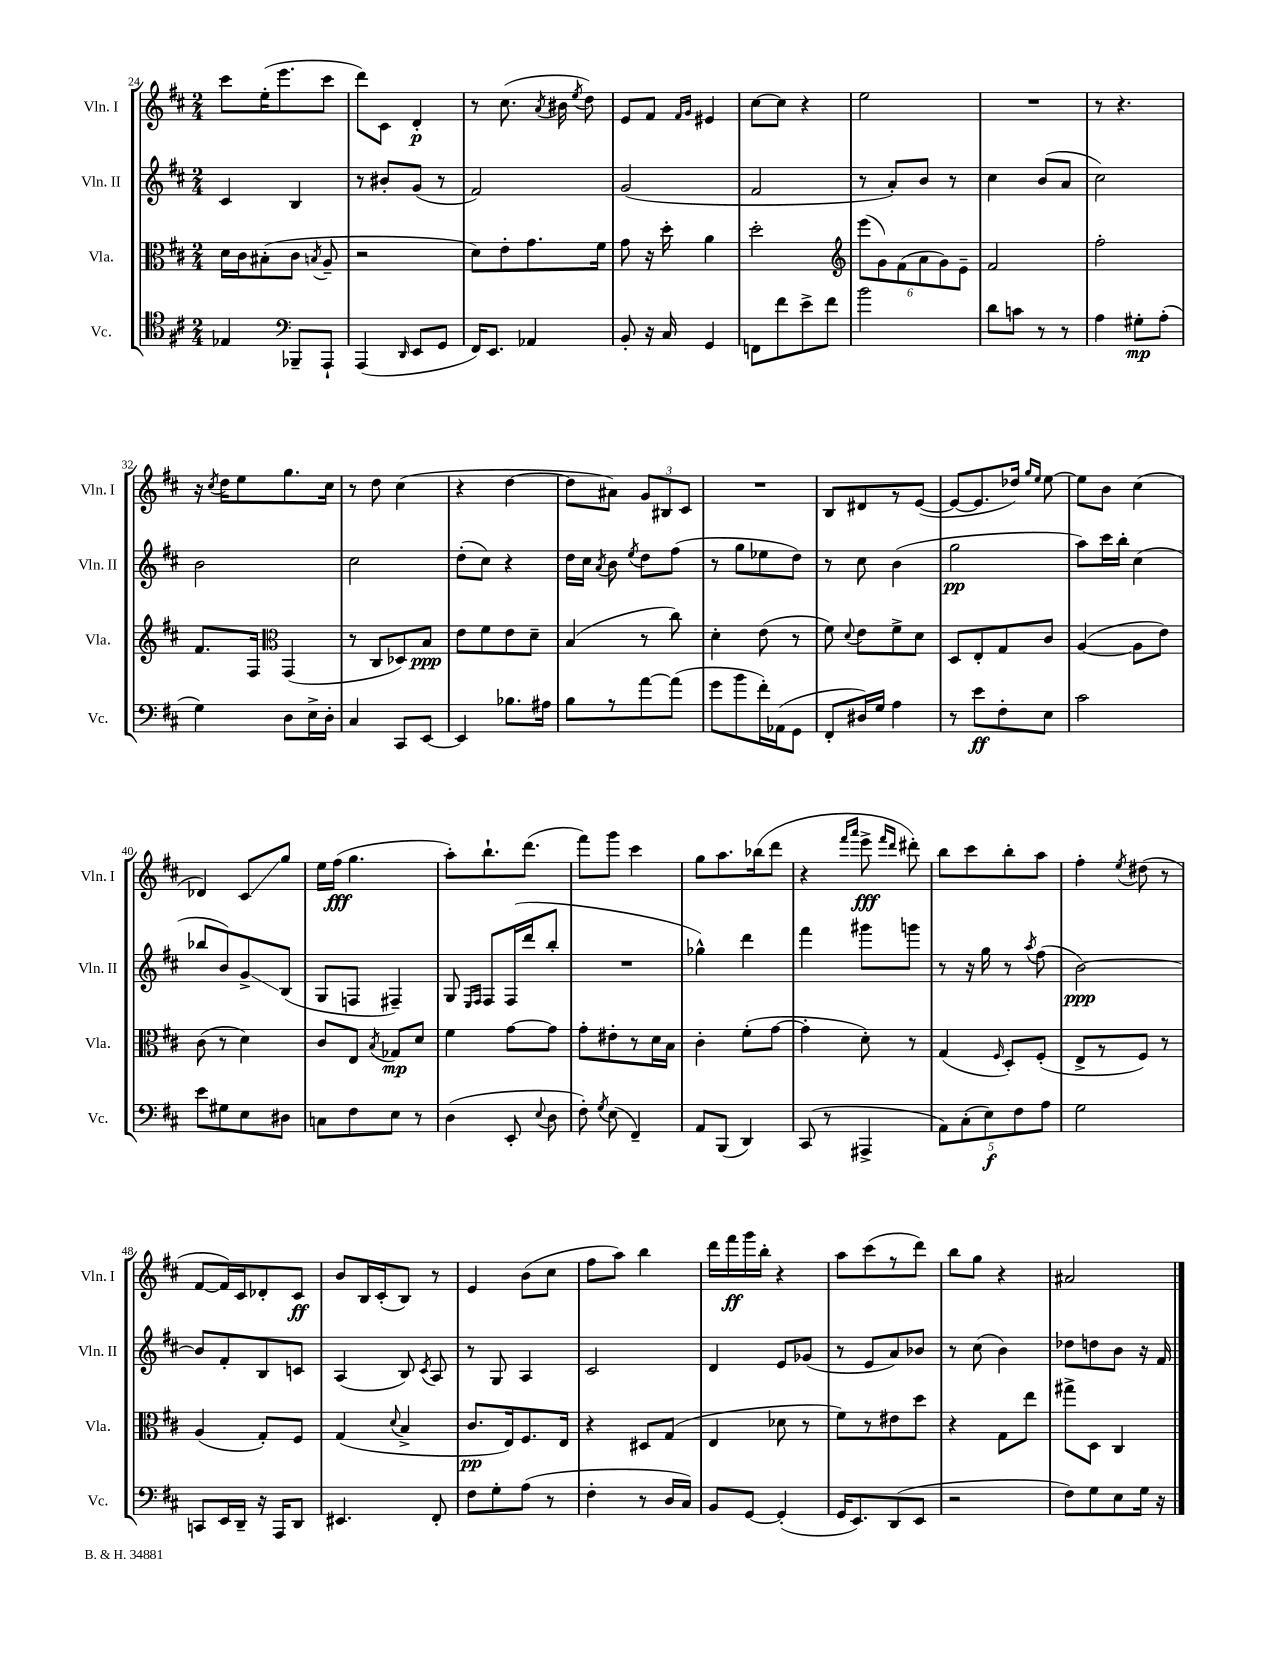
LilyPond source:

<<
\new StaffGroup <<
\new Staff = "s0" \with { instrumentName = "Vln. I" shortInstrumentName = "Vln. I" } {
    \clef treble \key d \major \numericTimeSignature \time 2/4
    \autoBeamOff cis'''8[ e''16-.( e'''8. cis'''8] |
    d'''8[) cis'8] d'4-.\p |
    r8 cis''8.( \acciaccatura { a'8 } bis'16 \acciaccatura { e''8 } d''8) |
    e'8[ fis'8] \grace { fis'16[ g'16] } eis'4 |
    cis''8[~ cis''8] r4 |
    e''2 |
    R2 |
    r8 r4. |
    r16 \acciaccatura { cis''8 } d''16[ e''8 g''8. cis''16] |
    r8 d''8 cis''4( |
    r4 d''4~ |
    d''8[ ais'8]) \tuplet 3/2 { g'8[ bis8 cis'8] } |
    R2 |
    b8[ dis'8 r8 e'8]~( |
    e'8[~ e'8. des''16]) \grace { g''16[ e''16] } e''8~ |
    e''8[ b'8] cis''4( |
    des'4) cis'8[\glissando g''8] |
    e''16[ fis''16]\fff( g''4. |
    a''8[-.) b''8.-! d'''8.]( |
    fis'''8[) g'''8] cis'''4 |
    g''8[ a''8. bes''16( d'''8] |
    r4 \grace { fis'''16[ a'''16] } e'''8->\fff \grace { fis'''16[ d'''16] } dis'''8-.) |
    b''8[ cis'''8 b''8-. a''8] |
    fis''4-. \acciaccatura { e''8 } dis''8( r8 |
    fis'8[~ fis'16) cis'16 des'8-. cis'8]\ff |
    b'8[ b16 cis'16-.( b8]) r8 |
    e'4 b'8[( cis''8] |
    fis''8[ a''8]) b''4 |
    d'''16[ fis'''16\ff g'''16 b''16]-. r4 |
    a''8[ cis'''8( r8 d'''8]) |
    b''8[ g''8] r4 |
    ais'2 \bar "|." |
}
\new Staff = "s1" \with { instrumentName = "Vln. II" shortInstrumentName = "Vln. II" } {
    \clef treble \key d \major \numericTimeSignature \time 2/4
    \autoBeamOff cis'4 b4 |
    r8 bis'8[-. g'8]( r8 |
    fis'2) |
    g'2( |
    fis'2 |
    r8 a'8[-.) b'8] r8 |
    cis''4 b'8[( a'8] |
    cis''2) |
    b'2 |
    cis''2 |
    d''8[-.( cis''8]) r4 |
    d''16[ cis''16] \acciaccatura { a'8 } b'8 \acciaccatura { e''8 } d''8[ fis''8]( |
    r8 g''8[ ees''8 d''8]) |
    r8 cis''8 b'4( |
    g''2\pp |
    a''8[) cis'''16 b''16]-. cis''4( |
    bes''8[ b'8) g'8->\glissando b8]( |
    g8[ f8] fis4--) |
    g8 \grace { e16[ fis16] } fis8[ fis16( d'''16 b''8]-. |
    R2 |
    ges''4-^) d'''4 |
    fis'''4 gis'''8[ g'''8] |
    r8 r16 g''16 r8 \acciaccatura { a''8 } fis''8( |
    b'2~\ppp) |
    b'8[ fis'8-. b8 c'8] |
    a4( b8) \acciaccatura { cis'8 } a8 |
    r8 g8 a4 |
    cis'2 |
    d'4 e'8[ ges'8]( |
    r8 e'8[ a'8) bes'8] |
    r8 cis''8( b'4) |
    des''8[ d''8 b'8] r16 fis'16 \bar "|." |
}
\new Staff = "s2" \with { instrumentName = "Vla." shortInstrumentName = "Vla." } {
    \clef alto \key d \major \numericTimeSignature \time 2/4
    \autoBeamOff d'16[ cis'16 bis8-.( cis'8] \acciaccatura { b8 } a8-- |
    r2 |
    d'8[) e'8-. g'8. fis'16] |
    g'8 r16 d''16-. a'4 |
    d''2-. |
    \clef treble \tuplet 6/4 { e'''8[( g'8) fis'8( a'8 g'8) e'8]-- } |
    fis'2 |
    fis''2-. |
    fis'8.[ fis16] \clef alto g,4( |
    r8 cis8[ des8) b8]\ppp |
    e'8[ fis'8 e'8 d'8]-- |
    b4( r8 cis''8) |
    d'4-. e'8( r8 |
    fis'8) \appoggiatura { d'8 } e'8[ fis'8-> d'8] |
    d8[ e8-. g8 cis'8] |
    a4~( a8[ e'8]) |
    cis'8( r8 d'4) |
    cis'8[ e8] \acciaccatura { b8 } ges8[\mp d'8] |
    fis'4 g'8[~ g'8] |
    g'8[-. eis'8-. r8 d'16 b16] |
    cis'4-. fis'8[-.( g'8]~ |
    g'4-. d'8-.) r8 |
    g4( \grace { fis16 } d8[-.) fis8]-.( |
    e8[-> r8 fis8]) r8 |
    a4( g8[-.) fis8] |
    g4( \appoggiatura { d'8 } b4-> |
    cis'8.[\pp e16) fis8. e16] |
    r4 dis8[ g8]( |
    e4 des'8 r8 |
    fis'8[) r8 eis'8 d''8] |
    r4 g8[ e''8] |
    gis''8[-> d8] cis4 \bar "|." |
}
\new Staff = "s3" \with { instrumentName = "Vc." shortInstrumentName = "Vc." } {
    \clef tenor \key d \major \numericTimeSignature \time 2/4
    \autoBeamOff ees4 \clef bass bes,,8[-- a,,8]-! |
    a,,4( \grace { d,16 } e,8[ g,8] |
    fis,16[) e,8.] aes,4 |
    b,8-. r16 cis16 g,4 |
    f,8[ fis'8 e'8-> fis'8] |
    b'2 |
    d'8[ c'8] r8 r8 |
    a4 gis8[-.\mp a8]-.( |
    g4) d8[ e16-> d16]-. |
    cis4 cis,8[ e,8]~ |
    e,4 bes8.[ ais16] |
    b8[ r8 a'8~ a'8]( |
    g'8[ b'8 fis'16-.) aes,16( g,8] |
    fis,8[-. dis16) g16] a4 |
    r8 e'8[\ff fis8-. e8] |
    cis'2 |
    e'8[ gis8 e8 dis8] |
    c8[ fis8 e8] r8 |
    d4( e,8-. \appoggiatura { e8 } d8 |
    fis8-.) \acciaccatura { g8 } e8( fis,4--) |
    a,8[ b,,8]( d,4) |
    cis,8( r8 ais,,4-> |
    \tuplet 5/4 { a,8[) cis8-.( e8\f) fis8 a8] } |
    g2 |
    c,8[ e,16 d,16]-- r16 a,,16[ d,8] |
    eis,4. fis,8-. |
    fis8[ g8-. a8]( r8 |
    fis4-. r8 d16[ cis16]) |
    b,8[ g,8]~ g,4-.( |
    g,16[ e,8.) d,8( e,8] |
    r2 |
    fis8[) g8 e8 g16] r16 \bar "|." |
}
>>
>>
\layout { \context { \Score currentBarNumber = #24 } }
